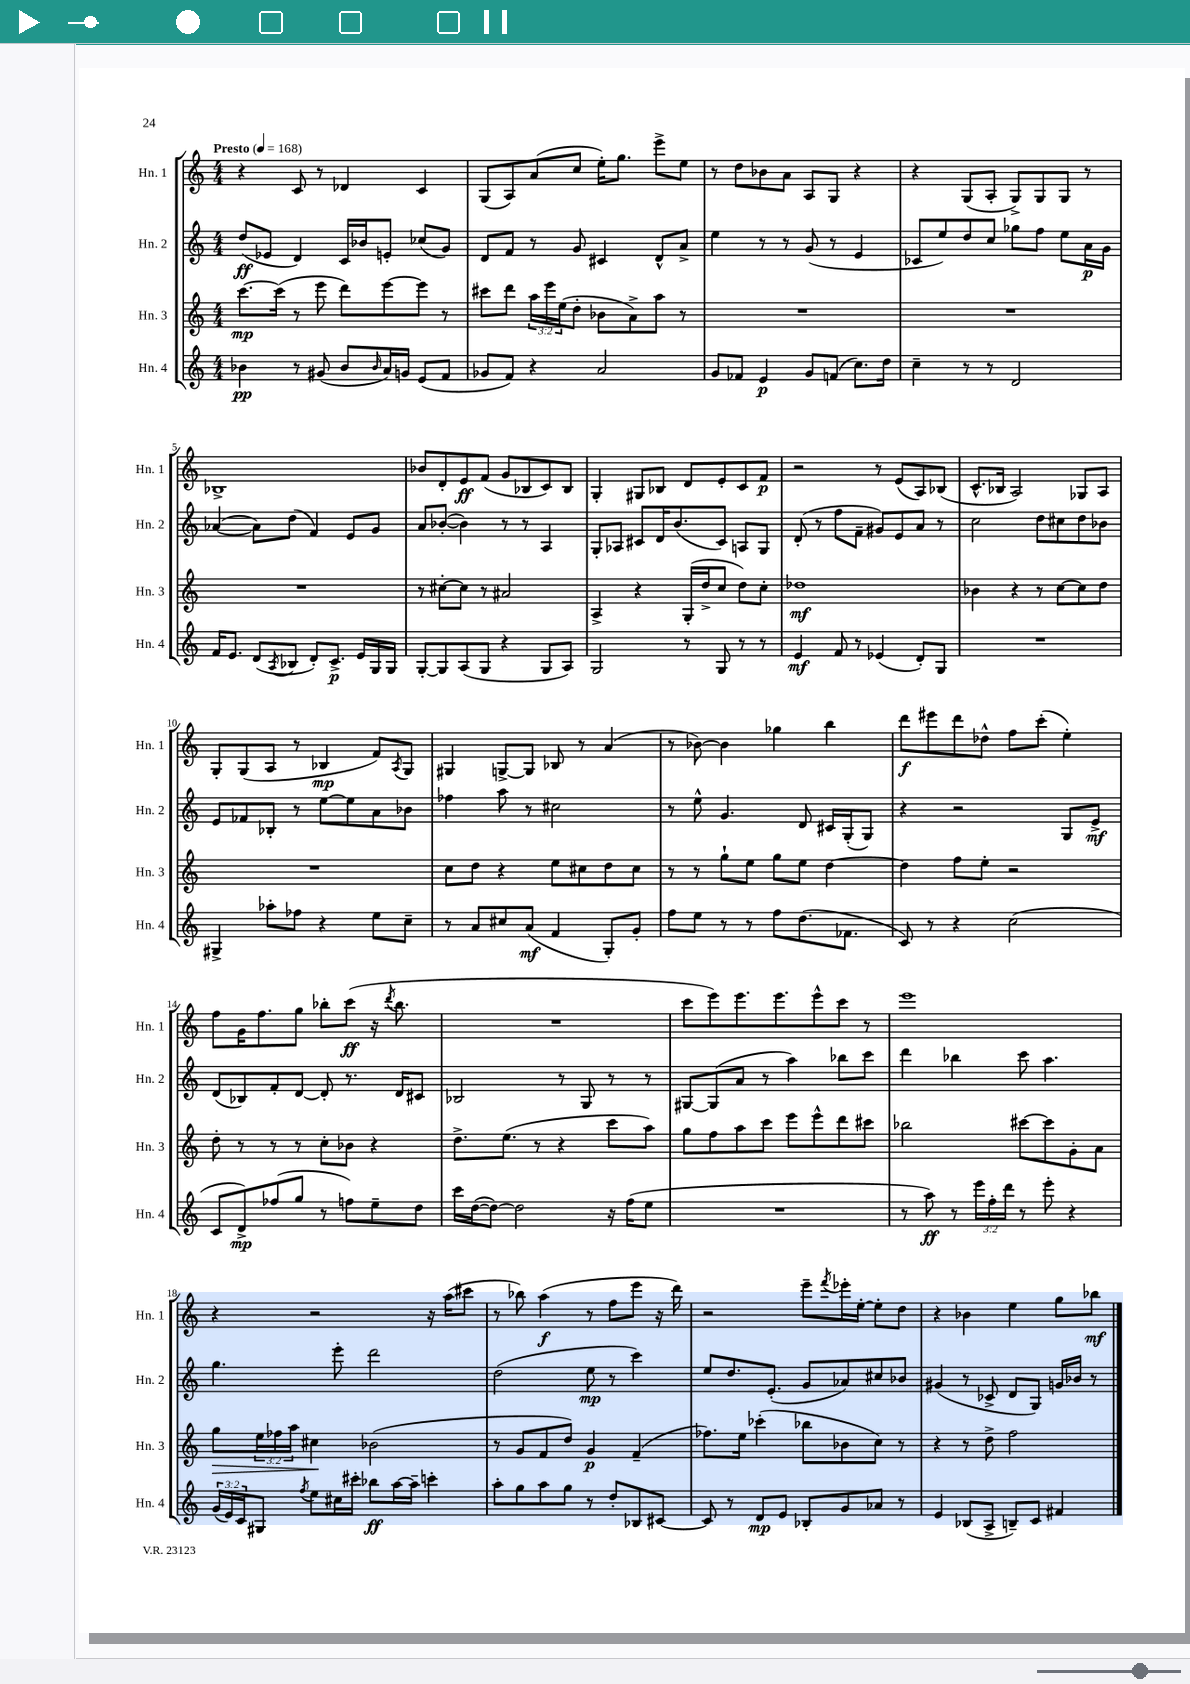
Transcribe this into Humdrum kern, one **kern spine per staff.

**kern	**kern	**kern	**kern
*staff4	*staff3	*staff2	*staff1
*clefG2	*clefG2	*clefG2	*clefG2
*k[]	*k[]	*k[]	*k[]
*M4/4	*M4/4	*M4/4	*M4/4
*MM168	*MM168	*MM168	*MM168
4b-	[8.ccc	(8dd	4r
.	.	8e-	.
.	(16ccc]	.	.
8r	8r	4d)	8c
(8g#	8eee	.	8r
8b-	8ddd)	16c	4d-
.	.	16b-	.
16qqb-	.	.	.
16a)	[8eee	8e'	.
16g	.	.	.
(8e	8eee]	(8cc-	4c
8f	8r	8g)	.
=	=	=	=
8g-	8ccc#	8d	(8G
8f)	8ddd	8f	8A)
4r	24aa	8r	(8a
.	24eee	.	.
.	(24ee	.	.
.	8dd'	8g	8cc
2a	8b-	4c#	16ee')
.	.	.	8.gg
.	8a^)	.	.
.	8aa	8d^^	8eee^
.	8r	8a^	8ee
=	=	=	=
8g	1r	4ee	8r
8f-	.	.	8dd
4e	.	8r	8b-
.	.	8r	8a
8g	.	(8g	8A
(8f	.	8r	8G
8.cc)	.	4e	4r
16dd	.	.	.
=	=	=	=
4cc~	1r	8c-	4r
.	.	8ee)	.
8r	.	8dd	(8G
8r	.	8cc	8A'
2d	.	8gg-	8G^)
.	.	8ff	8G
.	.	8ee	8G
.	.	16a	8r
.	.	16g	.
=	=	=	=
16f	1r	([4a-	1B-^
8.e	.	.	.
(8d	.	8a-])	.
8qA	.	.	.
8B-	.	(8dd	.
8d')	.	4f)	.
8.c^	.	.	.
.	.	8e	.
16e	.	.	.
16G	.	8g	.
16G	.	.	.
=	=	=	=
[8G'	8r	8a	8b-
8G]	[8cc#'	([8b-'	8d'
(8A	8cc#]	4b-])	8e
8G	8r	.	(8f
4r	2a#	8r	8g
.	.	8r	8B-
8G	.	4A	8c)
8A)	.	.	8B-
=	=	=	=
2G	4A^	8G'	4G'
.	.	8A-	.
.	4r	8c#	8G#
.	.	16d	8B-
.	.	(8.b	.
8r	(16G'	.	8d
.	16dd^	.	.
8G	8cc	8c#)	8e'
8r	8dd)	8A	8c
8r	8cc'	8G	8f
=	=	=	=
4e	1dd-	(8d'	2r
.	.	8r	.
8f	.	8ff	.
8r	.	8f~	.
(4e-	.	8g#)	8r
.	.	8e	(8e
8d')	.	8a	8A)
8G	.	8r	(8B-
=	=	=	=
1r	4b-	2cc	8.c^^
.	.	.	16B-
.	4r	.	2A)
.	8r	8dd	.
.	[8cc	8cc#	.
.	8cc]	8dd	8G-
.	8dd	8b-	8A
=	=	=	=
4G#^	1r	8e	8G'
.	.	8f-	(8G
8aa-'	.	8B-'	8A
8ff-	.	8r	8r
4r	.	[8ee	4B-
.	.	8ee]	.
8ee	.	8a	8f)
.	.	.	8qA
8cc~	.	8b-	8G
=	=	=	=
8r	8cc	4ff-	4G#
8a	8dd	.	.
8cc#	4r	8aa	[8G^
(8a	.	8r	8G]
4f	8ee	2cc#	8B-
.	8cc#	.	8r
8G')	8dd	.	(4a
8g'	8cc#	.	.
=	=	=	=
8ff	8r	8r	8r
8ee	8r	8ee^^	[8b-)
8r	8gg`	4.g	4b-]
8r	8ee	.	.
8ff	8gg	.	4gg-
(8.dd	8ee	8d	.
.	[4dd	16c#	4bb
8.f-	.	(16G'	.
.	.	8G)	.
=	=	=	=
8c)	4dd]	4r	8ddd
8r	.	.	8eee#
4r	8ff	2r	8ddd
.	8ee'	.	8dd-^^
(2cc	2r	.	8ff
.	.	.	(8ccc'
.	.	8G	4ee')
.	.	8e^	.
=	=	=	=
8c	8dd'	(8d	8ff
8d^)	8r	8B-)	16g
.	.	.	8.ff
(8ff-	8r	8f'	.
8gg	8r	[8d	8gg
8r	8cc'	8d']	8bb-'
8ff)	8b-	8.r	(8ccc
8ee~	4r	.	16r
.	.	.	8qddd
.	.	16d	8.bb-
8dd	.	8c#	.
=	=	=	=
16ccc	8.dd^	2B-	1r
([16dd	.	.	.
8dd_)	.	.	.
.	(8.ee	.	.
2dd]	.	.	.
.	8r	.	.
.	4r	8r	.
.	.	8G	.
16r	8ccc	8r	.
(16ff	.	.	.
8ee	8aa)	8r	.
=	=	=	=
1r	8gg	[8G#	8ccc
.	8ff	(8G#]	8eee)
.	8aa	8a	8.eee
.	8ccc	8r	.
.	.	.	8.eee
.	8eee	4aa)	.
.	8eee^^	.	8eee^^
.	8ddd	8bb-	8ccc
.	8ccc#	8ccc	8r
=	=	=	=
8r	2bb-	4ddd	1eee
8aa)	.	.	.
8r	.	4bb-	.
24eee	.	.	.
24ff'	.	.	.
24ddd	.	.	.
8r	[8ccc#	8ccc	.
8eee'	8ccc#]	4.aa	.
4r	8g'	.	.
.	8a	.	.
=	=	=	=
(24g	8gg	4.gg	4r
24e)	.	.	.
24c	.	.	.
8G#	24ee	.	.
.	24ff-	.	.
.	24aa	.	.
8qff	.	.	.
8ee	4cc#	.	2r
16cc#	.	8eee'	.
16ccc#'	.	.	.
8bb-	(2b-	2ddd	.
[16aa	.	.	.
16aa~]	.	.	.
4ccc'	.	.	16r
.	.	.	(16aa
.	.	.	8ccc#
=	=	=	=
8aa'	8r	(2dd	8r
8gg	8g	.	8bb-)
8aa	8f	.	(4aa
8gg	8dd)	.	.
8r	4g	8ee	8r
8dd'	.	8r	8ff
8B-	(4f~	4ccc)	8eee
[8c#	.	.	16r
.	.	.	16ddd)
=	=	=	=
8c#]	8.ff-)	8ee	2r
8r	.	8.dd	.
.	16ee	.	.
8d	(4ccc-'	.	.
.	.	(8.e'	.
8e	.	.	.
8B-'	8bb-	8g	8eee~
.	.	.	8qfff
8g	8b-	8a-)	16eee-'
.	.	.	[16ee'
8a-	8cc)	8cc#	8ee']
8r	8r	8b-	8dd
=	=	=	=
4e	4r	(4g#	4r
(8B-	8r	8r	4b-
8A^	8dd^	8c-^	.
8B~)	2ff	8d	4ee
8c	.	8G)	.
4f#	.	16g	8gg
.	.	16b-	.
.	.	8r	8bb-
==	==	==	==
*-	*-	*-	*-
